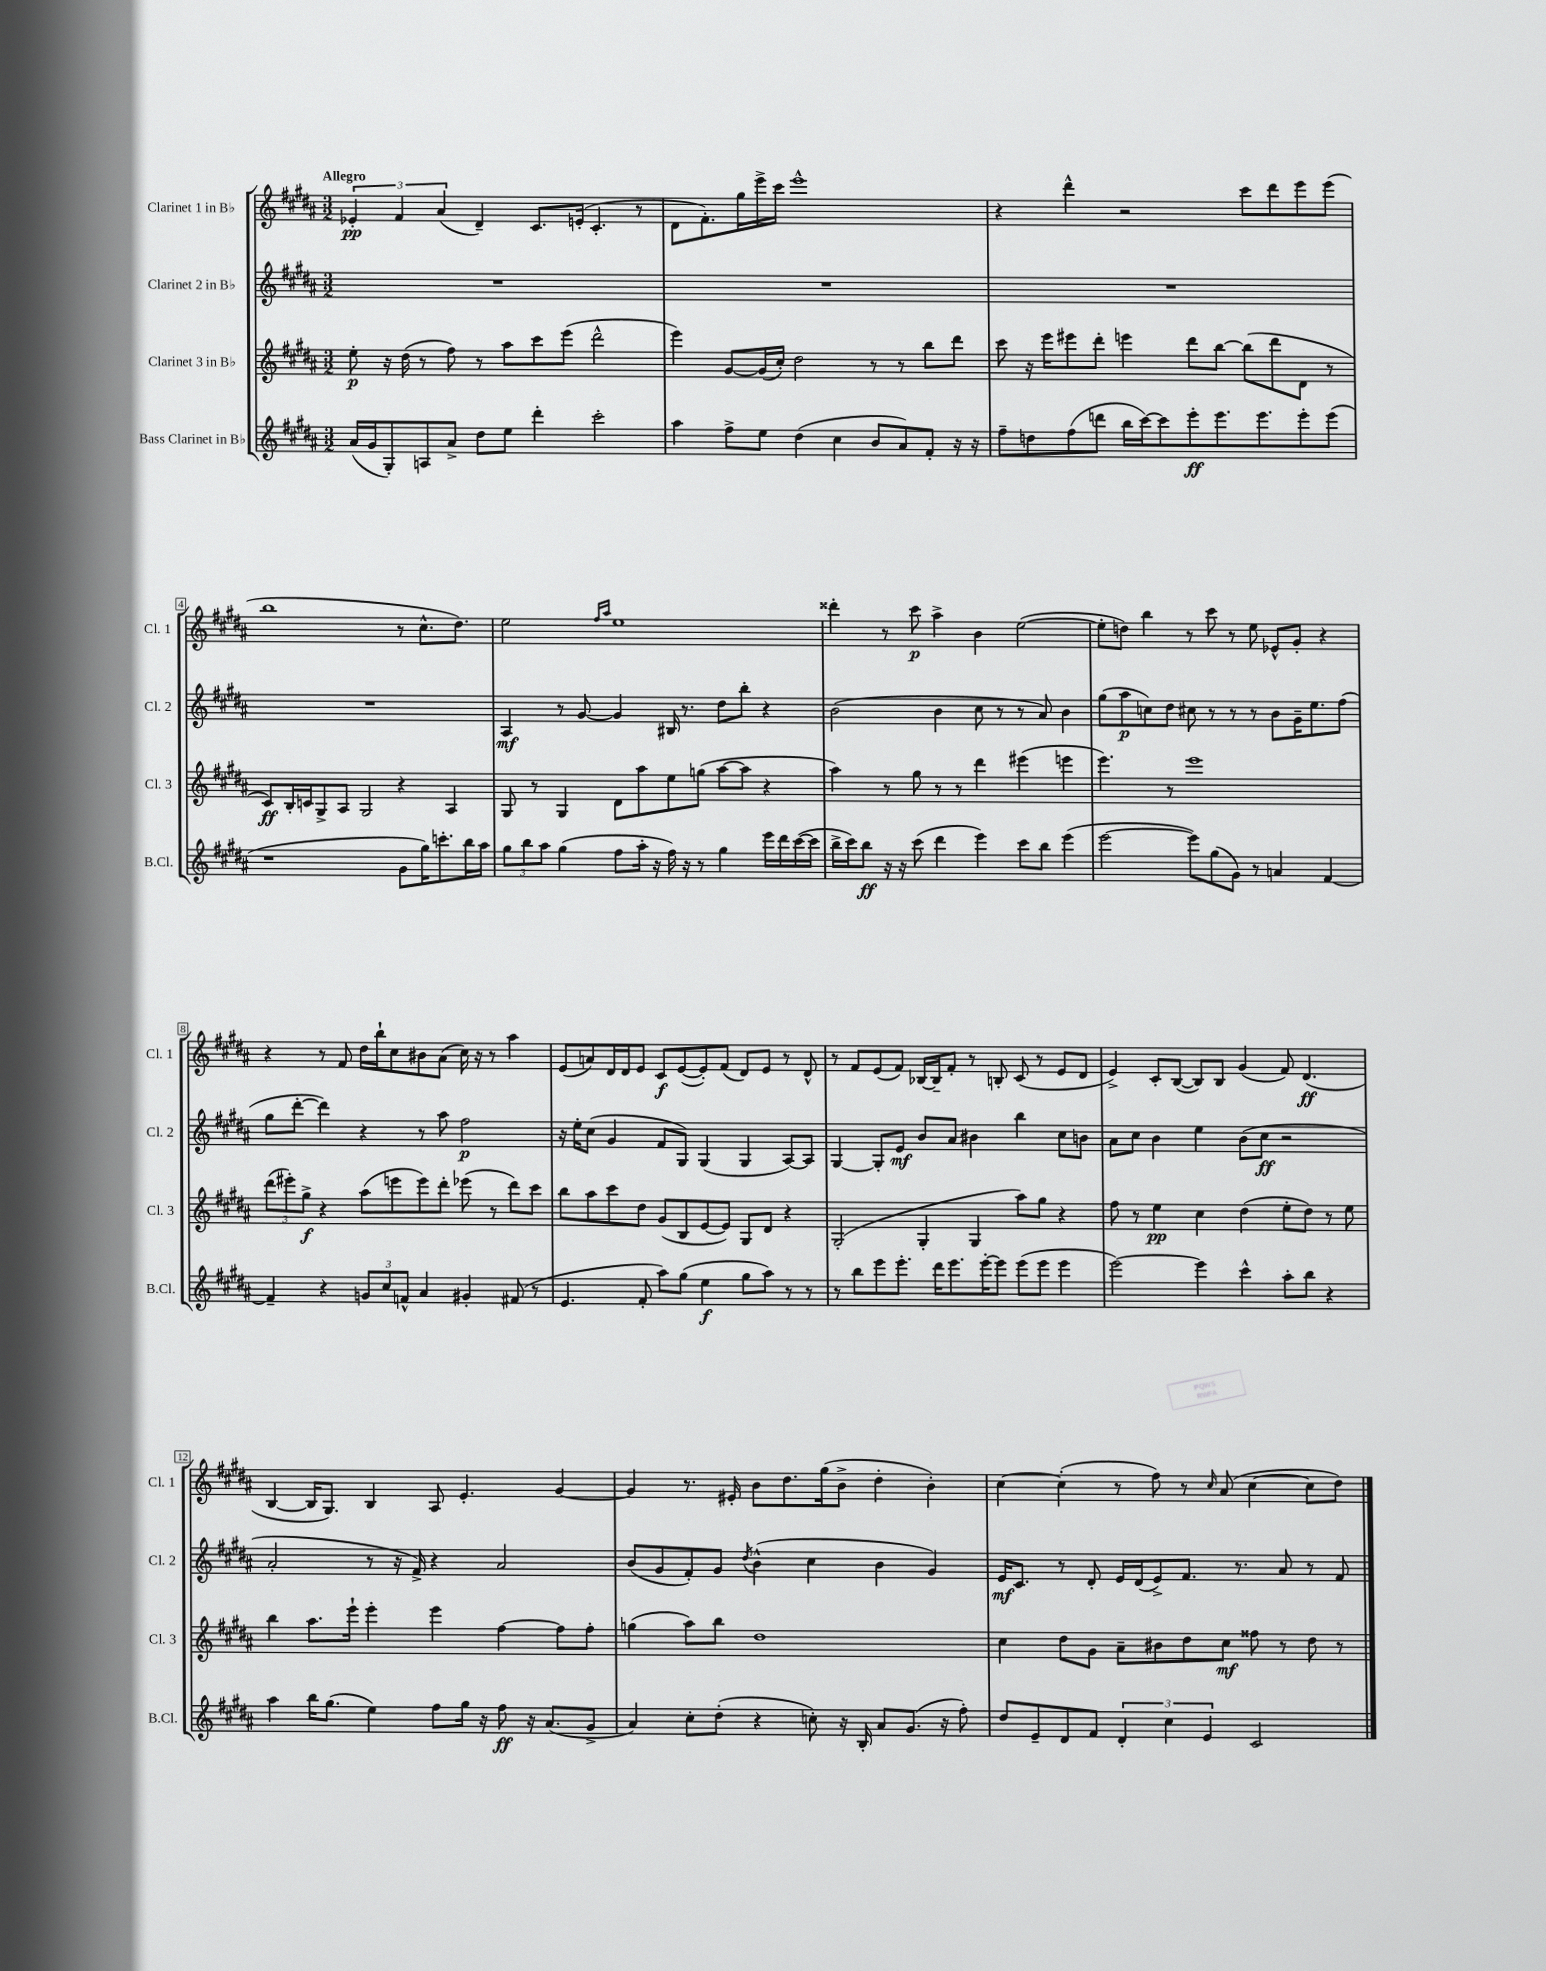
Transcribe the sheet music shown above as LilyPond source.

<<
\new StaffGroup <<
\new Staff = "s0" \with { instrumentName = "Clarinet 1 in Bb" shortInstrumentName = "Cl. 1" } {
    \clef treble \key b \major \numericTimeSignature \time 3/2 \tempo "Allegro"
    \tuplet 3/2 { ees'4-.\pp fis'4 ais'4( } dis'4--) cis'8. e'16-.( cis'4.-. r8 |
    dis'8 fis'8.-.) gis''16 e'''16-> cis'''16 e'''1-^ |
    r4 dis'''4-^ r2 cis'''8 dis'''8 e'''8 e'''8( |
    b''1 r8 cis''8.-^ dis''8.) |
    e''2 \grace { fis''16 ais''16 } e''1 |
    disis'''4-. r8 cis'''8\p ais''4-> b'4 e''2~( |
    e''8-. d''8) b''4 r8 cis'''8 r8 e''8 ees'8-^ gis'8-. r4 |
    r4 r8 fis'8 dis''16 b''16-! cis''8 bis'8 ais'8( cis''16) r16 r8 ais''4 |
    e'8( a'8) dis'16 dis'16 e'8 cis'8\f e'8~( e'8-.) fis'8( dis'8) e'8 r8 dis'8-^ |
    r8 fis'8 e'8( fis'8) bes16~ bes16-- fis'8-. r8 b8-. cis'8( r8 e'8 dis'8 |
    e'4->) cis'8-. b8~( b8) b8 gis'4( fis'8) dis'4.\ff( |
    b4~ b16 gis8.) b4 ais8 e'4.-. gis'4~ |
    gis'4 r8. eis'16-. b'8 dis''8. gis''16( b'8-> dis''4-. b'4-.) |
    cis''4~ cis''4-.( r8 fis''8) r8 \grace { cis''16 } ais'8( cis''4~ cis''8 dis''8) \bar "|." |
}
\new Staff = "s1" \with { instrumentName = "Clarinet 2 in Bb" shortInstrumentName = "Cl. 2" } {
    \clef treble \key b \major \numericTimeSignature \time 3/2
    R1. |
    R1. |
    R1. |
    R1. |
    ais4\mf r8 gis'8~ gis'4 bis16 r8. dis''8 b''8-. r4 |
    b'2( b'4 cis''8 r8 r8 ais'8) b'4 |
    gis''8( ais''8\p c''8) dis''8 cis''8 r8 r8 r8 b'8 gis'16-- e''8. fis''8( |
    gis''8 dis'''8~-. dis'''4) r4 r8 ais''8 fis''2\p |
    r16 e''16-. cis''8( gis'4 fis'8 gis8) gis4( gis4 ais8~) ais8 |
    gis4~ gis8-. e'8\mf b'8 ais'8 bis'4 b''4 cis''8 b'8 |
    ais'8 cis''8 b'4 e''4 b'8( cis''8\ff r2 |
    ais'2-. r8 r16 fis'16->) r4 ais'2 |
    b'8( gis'8 fis'8-.) gis'8 \acciaccatura { dis''8 } b'4-^( cis''4 b'4 gis'4) |
    e'16\mf cis'8. r8 dis'8-. e'16 dis'16( e'8->) fis'8. r8. ais'8 r8 fis'8 \bar "|." |
}
\new Staff = "s2" \with { instrumentName = "Clarinet 3 in Bb" shortInstrumentName = "Cl. 3" } {
    \clef treble \key b \major \numericTimeSignature \time 3/2
    e''8-.\p r16 dis''16( r8 fis''8) r8 ais''8 cis'''8 e'''8( dis'''2-^ |
    e'''4) gis'8~ gis'16( cis''16-.) dis''2 r8 r8 b''8 dis'''8 |
    cis'''8 r16 e'''16 eis'''8 dis'''8-. e'''4 dis'''8 b''8~ b''8( dis'''8 dis'8 r8 |
    cis'8\ff) b16-. c'16 gis8-> ais8 gis2 r4 ais4 |
    gis8 r8 gis4 dis'8 ais''8 e''8 g''8( ais''8~ ais''8 r4 |
    ais''4) r8 gis''8 r8 r8 dis'''4 eis'''4( e'''4 |
    e'''4.) r8 e'''1 |
    \tuplet 3/2 { dis'''8( eis'''8-.) gis''8->\f } r4 ais''8( e'''8 e'''8) dis'''8-. ees'''8( r8 dis'''8) cis'''8 |
    b''8 ais''8 cis'''8 dis''8 gis'8( b8 e'8~ e'8) gis8 dis'8 r4 |
    gis2-.( gis4-. gis4 ais''8) gis''8 r4 |
    fis''8 r8 e''4\pp cis''4 dis''4( e''8-. dis''8) r8 e''8 |
    b''4 ais''8. e'''16-! e'''4-. e'''4 fis''4~ fis''8 fis''8-. |
    g''4( ais''8) b''8 dis''1 |
    cis''4 dis''8 gis'8 ais'8-- bis'8 dis''8 cis''8\mf fisis''8 r8 dis''8 r8 \bar "|." |
}
\new Staff = "s3" \with { instrumentName = "Bass Clarinet in Bb" shortInstrumentName = "B.Cl." } {
    \clef treble \key b \major \numericTimeSignature \time 3/2
    ais'16( gis'16 gis8-.) a8 ais'8-> dis''8 e''8 dis'''4-. cis'''2-. |
    ais''4 fis''8-> e''8 dis''4( cis''4 b'8 ais'8) fis'8-. r16 r16 |
    fis''8-- d''8 fis''8( d'''8 b''16 cis'''16~) cis'''8 e'''8-.\ff e'''8. e'''8. e'''8-. e'''8( |
    r1 gis'8 gis''16) c'''8.-. b''16 ais''16 |
    \tuplet 3/2 { gis''8 b''8 ais''8 } gis''4( fis''8 ais''16-. r16 fis''16) r16 r8 gis''4 e'''16 dis'''16 cis'''16~( cis'''16 |
    b''16-> cis'''16) b''8\ff r16 r16 cis'''8( dis'''4 e'''4) cis'''8 b''8 e'''4( |
    e'''2~ e'''8) gis''8( gis'8) r8 a'4 fis'4~ |
    fis'4-- r4 \tuplet 3/2 { g'8 cis''8 f'8-^ } ais'4 gis'4-. fis'8( r8 |
    e'4. fis'8-. ais''8) gis''8( e''4\f gis''8 ais''8) r8 r8 |
    r8 b''8 e'''8 e'''8.-. dis'''16 e'''8. e'''16~-. e'''8 e'''8( e'''8 e'''4 |
    e'''2~) e'''4 cis'''4-^ ais''8-. b''8 r4 |
    ais''4 b''16 gis''8.( e''4) fis''8 gis''16 r16 fis''8\ff r16 ais'8.( gis'8-> |
    ais'4) cis''8-. dis''8-.( r4 c''8-.) r16 b16-. ais'8 gis'8.( r16 fis''8-.) |
    dis''8 e'8-- dis'8 fis'8 \tuplet 3/2 { dis'4-. cis''4 e'4 } cis'2 \bar "|." |
}
>>
>>
\layout { \context { \Score \override BarNumber.stencil = #(make-stencil-boxer 0.1 0.3 ly:text-interface::print) } }
